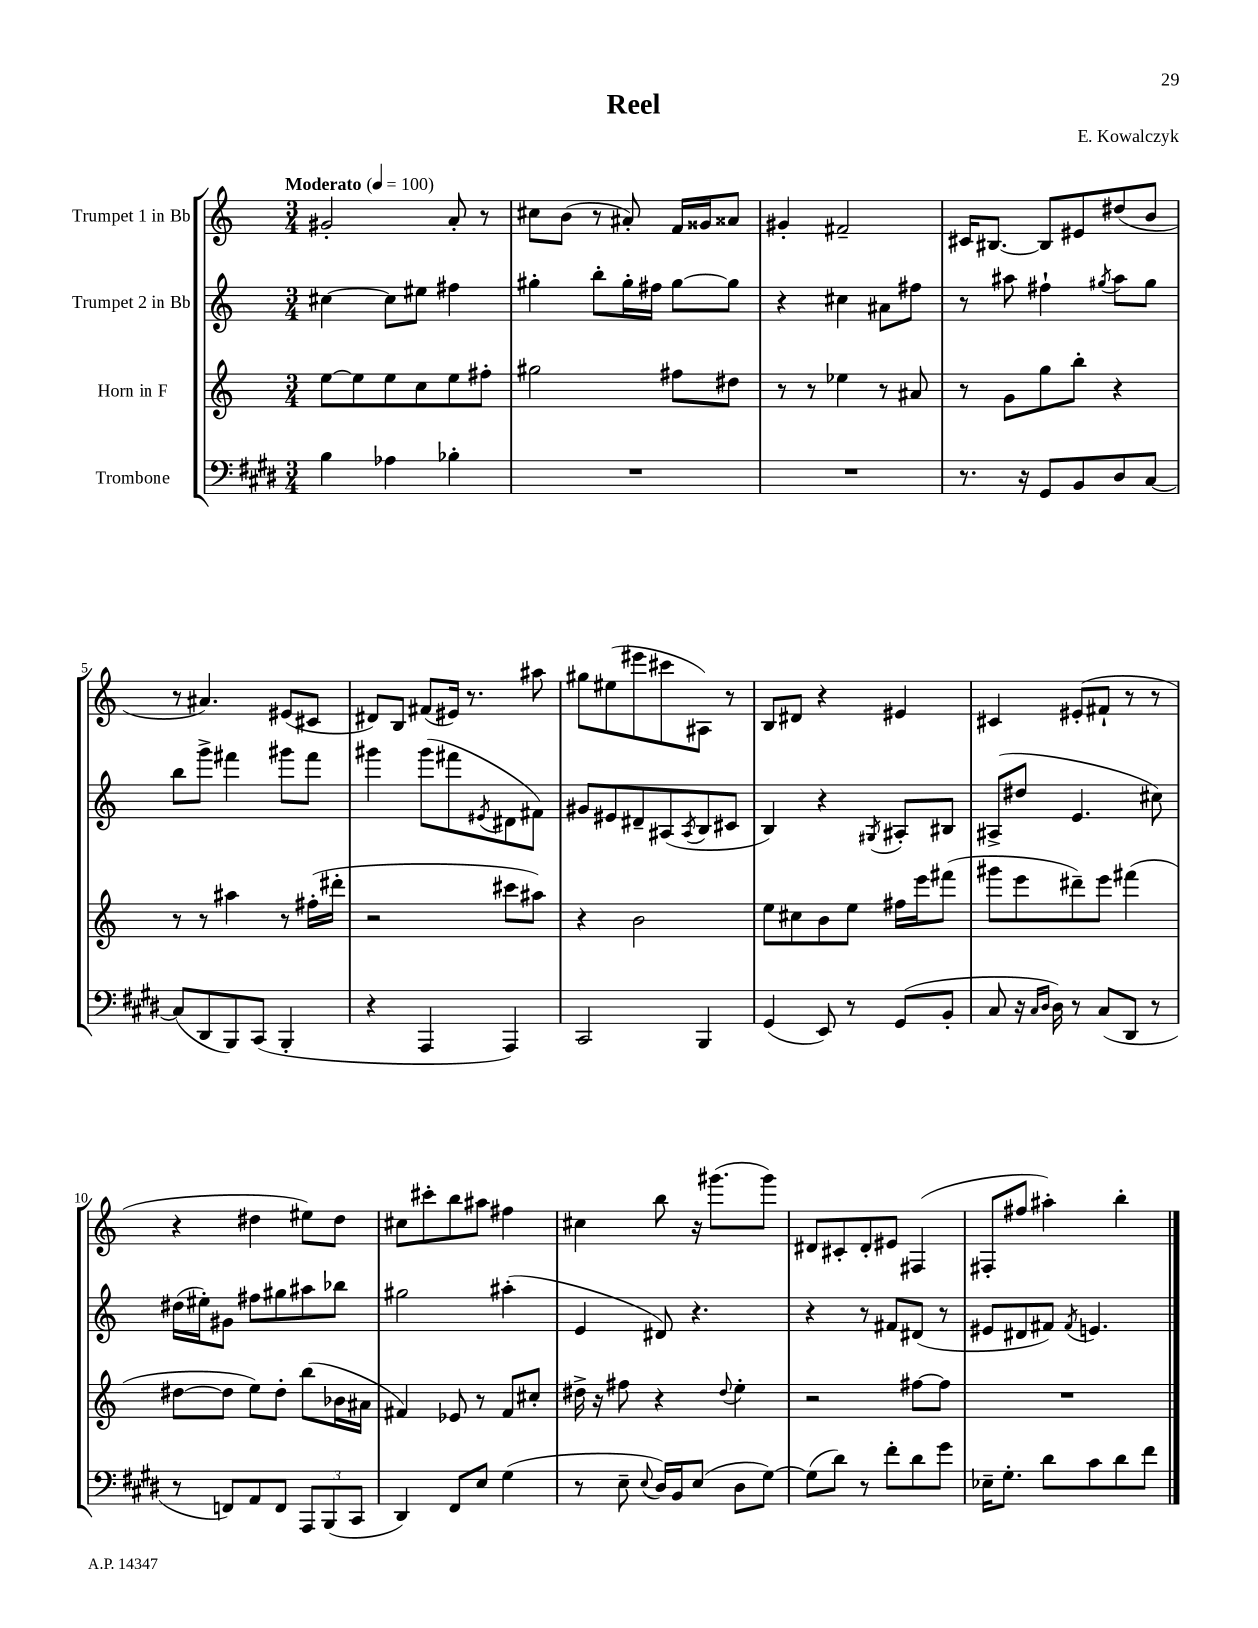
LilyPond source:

\header { title = "Reel" composer = "E. Kowalczyk" }
<<
\new StaffGroup <<
\new Staff = "s0" \with { instrumentName = "Trumpet 1 in Bb" } {
    \clef treble \key c \major \numericTimeSignature \time 3/4 \tempo "Moderato" 4 = 100
    gis'2-. a'8-. r8 |
    cis''8 b'8( r8 ais'8-.) f'16 gisis'16 aisis'8 |
    gis'4-. fis'2-- |
    cis'16 bis8.~ bis8 eis'8 dis''8( b'8 |
    r8 ais'4.) eis'8( cis'8 |
    dis'8) b8 fis'8( eis'16) r8. ais''8 |
    gis''8 eis''8( eis'''8 cis'''8 ais8) r8 |
    b8 dis'8 r4 eis'4 |
    cis'4 eis'8-.( fis'8-! r8 r8 |
    r4 dis''4 eis''8) dis''8 |
    cis''8 cis'''8-. b''8 ais''8 fis''4 |
    cis''4 b''8 r16 gis'''8.( gis'''8) |
    dis'8 cis'8-. dis'8-. eis'8 fis4( |
    fis8-. fis''8 ais''4-.) b''4-. \bar "|." |
}
\new Staff = "s1" \with { instrumentName = "Trumpet 2 in Bb" } {
    \clef treble \key c \major \numericTimeSignature \time 3/4
    cis''4~ cis''8 eis''8 fis''4 |
    gis''4-. b''8-. gis''16-. fis''16 gis''8~ gis''8 |
    r4 cis''4 ais'8 fis''8 |
    r8 ais''8 fis''4-! \acciaccatura { gis''8 } ais''8 gis''8 |
    b''8 g'''8-> fis'''4 gis'''8 fis'''8 |
    gis'''4 gis'''8( fis'''8 \acciaccatura { eis'8 } dis'8 fis'8) |
    gis'8 eis'8 dis'8-- ais8( \acciaccatura { ais8 } b8 cis'8 |
    b4) r4 \acciaccatura { gis8 } ais8-. bis8 |
    ais8->( dis''8 e'4. cis''8) |
    dis''16( eis''16-.) gis'8 fis''8 gis''8 ais''8 bes''8 |
    gis''2 ais''4-.( |
    e'4 dis'8) r4. |
    r4 r8 fis'8 dis'8( r8 |
    eis'8 dis'8 fis'8) \acciaccatura { fis'8 } e'4. \bar "|." |
}
\new Staff = "s2" \with { instrumentName = "Horn in F" } {
    \clef treble \key c \major \numericTimeSignature \time 3/4
    e''8~ e''8 e''8 c''8 e''8 fis''8-. |
    gis''2 fis''8 dis''8 |
    r8 r8 ees''4 r8 ais'8 |
    r8 g'8 g''8 b''8-. r4 |
    r8 r8 ais''4 r8 fis''16-.( dis'''16-. |
    r2 cis'''8 ais''8) |
    r4 b'2 |
    e''8 cis''8 b'8 e''8 fis''16 e'''16 fis'''8( |
    gis'''8 e'''8 dis'''8--) e'''8 fis'''4( |
    dis''8~ dis''8 e''8) dis''8-. b''8( bes'16 ais'16 |
    fis'4) ees'8 r8 fis'8 cis''8-. |
    dis''16-> r16 fis''8 r4 \appoggiatura { dis''8 } e''4-. |
    r2 fis''8~ fis''8 |
    R2. \bar "|." |
}
\new Staff = "s3" \with { instrumentName = "Trombone" } {
    \clef bass \key e \major \numericTimeSignature \time 3/4
    b4 aes4 bes4-. |
    R2. |
    R2. |
    r8. r16 gis,8 b,8 dis8 cis8~ |
    cis8( dis,8 b,,8) cis,8( b,,4-. |
    r4 a,,4 a,,4) |
    cis,2 b,,4 |
    gis,4( e,8) r8 gis,8( b,8-. |
    cis8 r16 \grace { cis16 dis16 } dis16) r8 cis8( dis,8 r8 |
    r8 f,8) a,8 f,8 \tuplet 3/2 { a,,8 b,,8( cis,8 } |
    dis,4) fis,8 e8 gis4( |
    r8 e8-- \appoggiatura { e8 } dis16) b,16 e8( dis8 gis8~) |
    gis8( dis'8) r8 fis'8-. dis'8 gis'8 |
    ees16-- gis8.-. dis'8 cis'8 dis'8 fis'8 \bar "|." |
}
>>
>>
